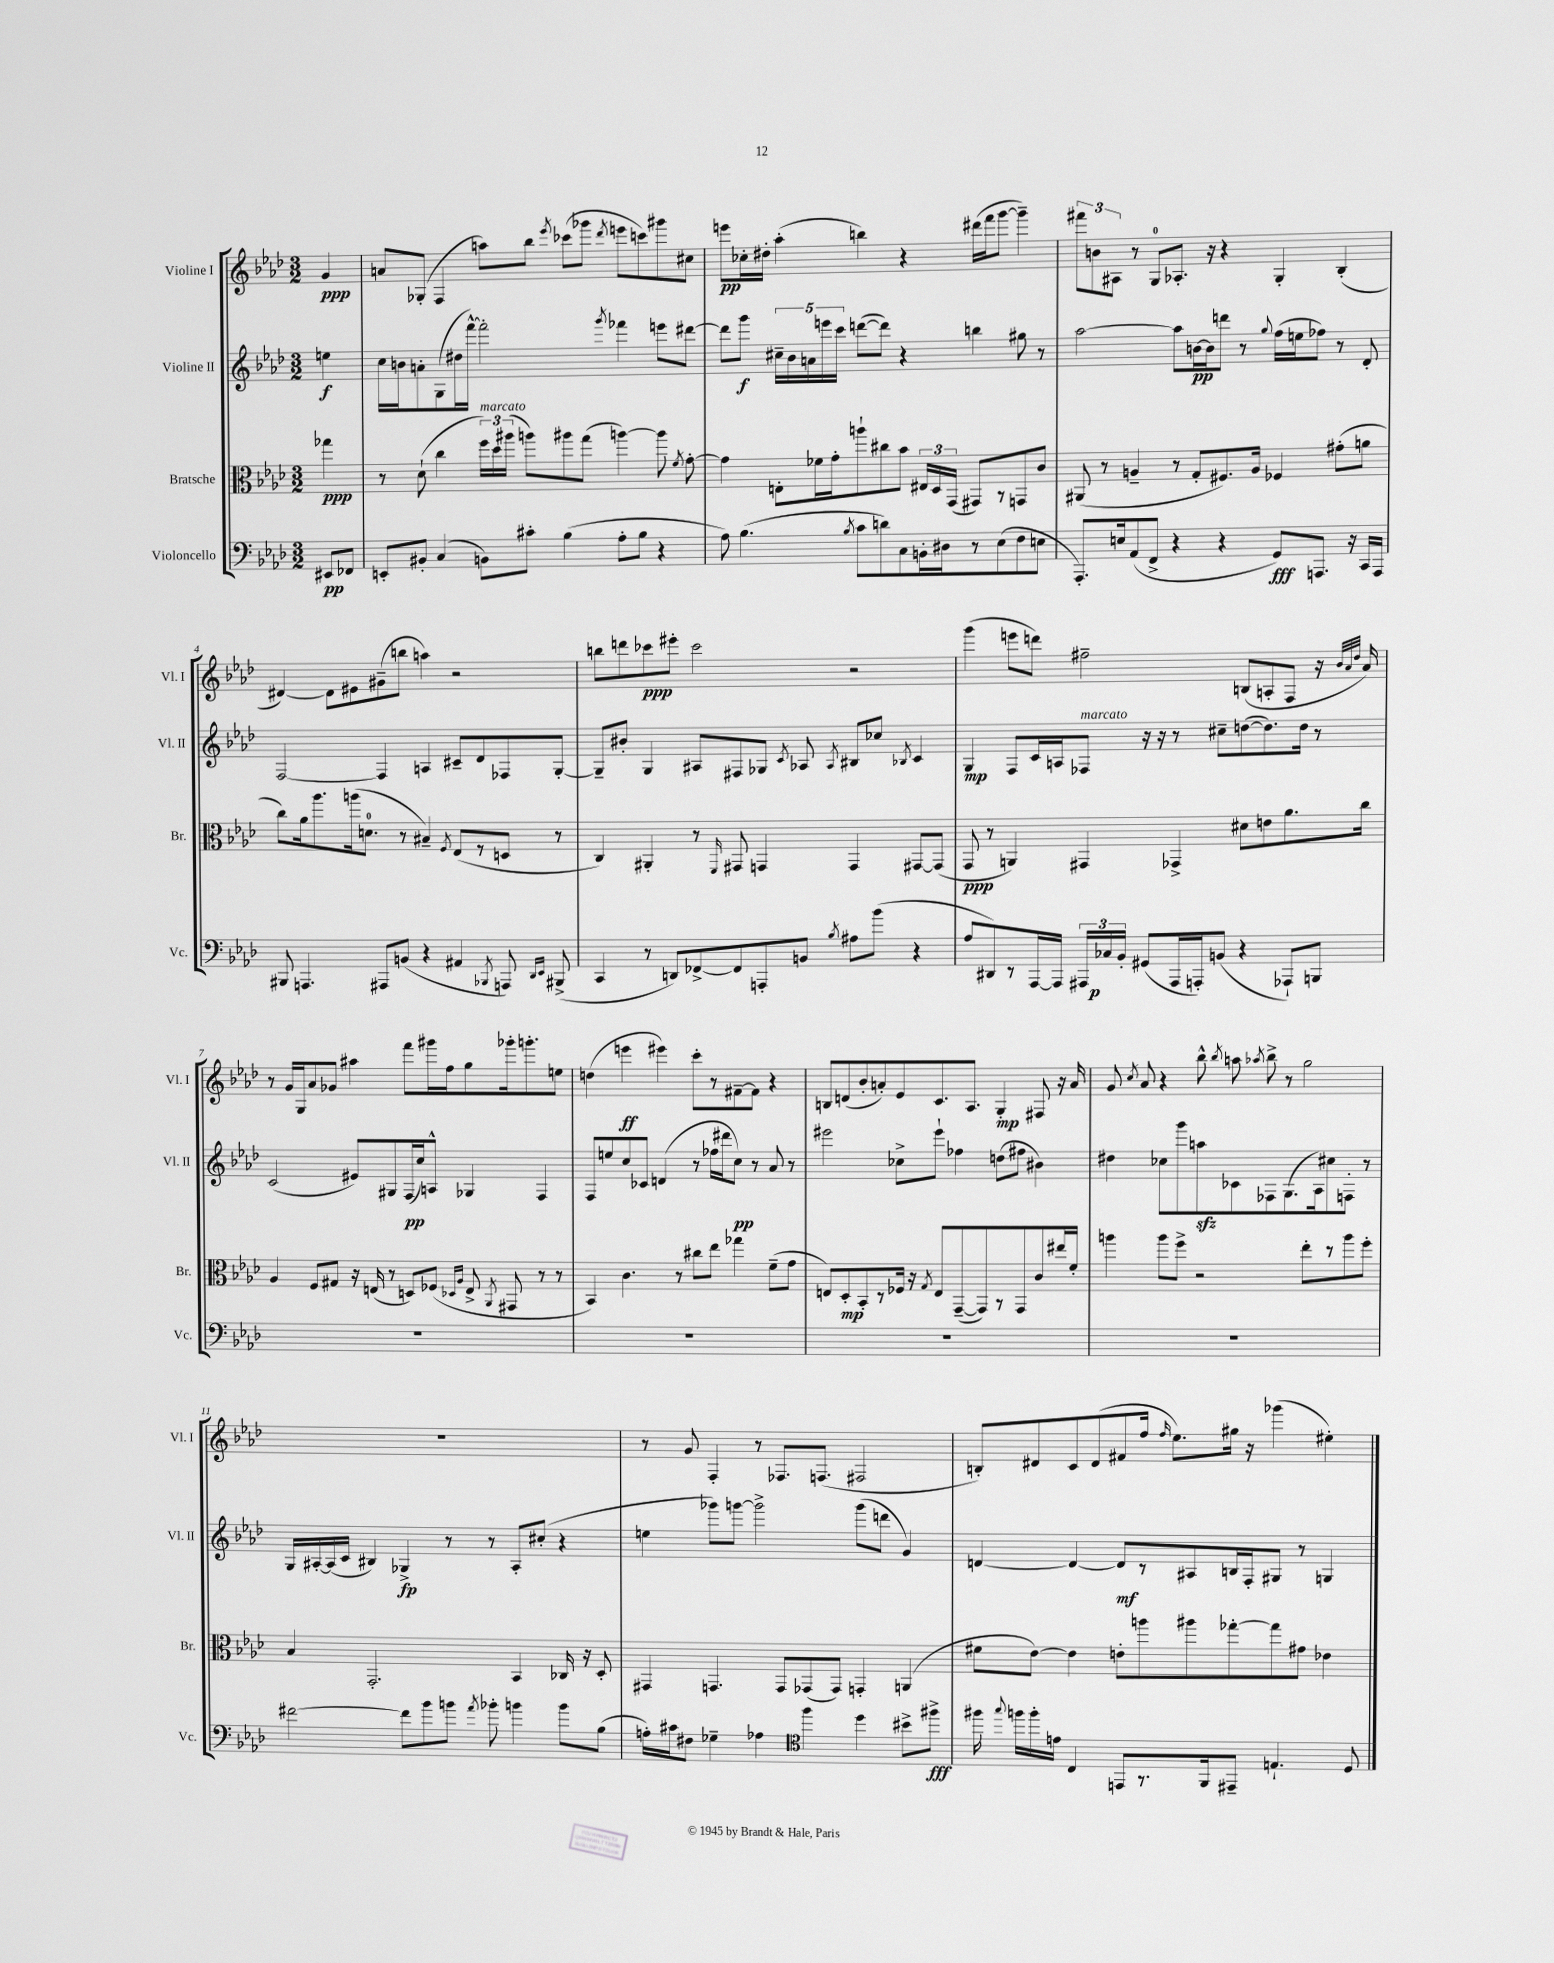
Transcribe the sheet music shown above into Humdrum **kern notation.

**kern	**kern	**kern	**kern
*staff4	*staff3	*staff2	*staff1
*clefF4	*clefC3	*clefG2	*clefG2
*k[b-e-a-d-]	*k[b-e-a-d-]	*k[b-e-a-d-]	*k[b-e-a-d-]
*M3/2	*M3/2	*M3/2	*M3/2
8EE#	4gg-	4ee	4g
8FF-	.	.	.
=	=	=	=
8EE'	8r	16cc	8a
.	.	16b	.
8BB#'	(8d-`	8a'	(8G-'
(4C	4cc	(8G	4F
.	.	16dd#	.
.	.	[16fff^^)	.
8BB)	24ff)	2fff']	8aa)
.	24dd-	.	.
.	(24aa#	.	.
8c#'	8aa)	.	8bb-
.	.	.	8qeee-
(4B-	8aa#	.	(8ccc-
.	(8gg	.	8ggg-
.	.	8qggg	8qddd-
8A-'	[4aa)	4fff-	8eee
8B-	.	.	8ccc)
4r	8aa]	8eee	8ggg#
.	8qf	.	.
.	[8g'	[8ddd#	8cc#
=	=	=	=
8A-)	4g]	8ddd#]	8eee
(4.B-	.	8ggg	16cc-'
.	.	.	16dd#'
.	8E'	20cc#~	(4aa-'
.	.	20b-	.
.	.	20a	.
.	16f-	.	.
.	.	20eee	.
.	16g'	.	.
.	.	20ccc	.
8qB-	.	.	.
8c	8aa`	([8ddd	4bb)
8d)	8cc#	8ddd])	.
8C	8b-	4r	4r
16BB'	24E#	.	.
.	24D-	.	.
16D#	.	.	.
.	(24GG	.	.
8r	8GG#)	4bb	(16ddd#
.	.	.	16fff
(8E-	8r	.	[8ggg
8F	8GG	8gg#	4ggg~])
8E	8c	8r	.
=	=	=	=
8.AAA-')	(8AA#	[2aa-	12fff#
.	.	.	12b
.	8r	.	.
.	.	.	12A#
16E	.	.	.
(8AA-	4A~	.	8r
8FF^	.	.	8G
4r	8r	8aa-]	8.A-'
.	8G'	[16b	.
.	.	16b]	16r
4r	8.F#)	8ddd	4r
.	.	8r	.
.	16A	.	.
.	.	8qqgg	.
8GG)	4F-	(16ff	4G'
.	.	16ee	.
8.AAA	.	8ff-)	.
.	(8g#'	8r	(4B-'
16r	.	.	.
16CC	8a	8d-'	.
16AAA	.	.	.
=	=	=	=
8BBB#	8cc)	[2F	[4d#)
4.AAA	16a-	.	.
.	8.aa-	.	.
.	.	.	8d#]
.	(16aa	.	8e#
.	8.d	.	.
8AAA#	.	4F]	(8g#~
(8BB	8r	.	8bb
4r	4B#~)	4A	4aa)
.	8qF	.	.
4AA#	(8E-	8c#~	2r
.	8r	8d-	.
8qBBB-	.	.	.
8AAA)	8D	8F-	.
16qqDD-	.	.	.
16qqEE-	.	.	.
(8BBB#^	8r	[8G'	.
=	=	=	=
4CC	4C)	8G~]	8bb
.	.	8b#'	8ddd
8r	4AA#'	4G	8ccc-
8DD)	.	.	8eee#'
[8FF-^	8r	8A#	2ccc-
.	16qqFF	.	.
8FF-]	8GG#	8F#	.
8AAA'	4GG	8G-	.
.	.	8qc	.
8BB	.	8A-	.
8qB-	.	8qA-	.
8A#	4GG	8B#	2r
(8b-	.	8cc-	.
.	.	8qB-	.
4r	[8GG#	4c	.
.	(8GG#]	.	.
=	=	=	=
8A-	8GG	4G	(4ggg
8DD#)	8r	.	.
8r	4AA)	8F	8eee
[16AAA-	.	16c	8ddd)
16AAA-]	.	16A	.
24AAA#	4GG#	8F-	2ff#~
24C-	.	.	.
24BB-'	.	.	.
(8GG#	.	16r	.
.	.	16r	.
16AAA#	4GG-^	8r	.
16AAA')	.	.	.
(8BB	.	8cc#~	.
4r	8d#	([8dd	(8B
.	8e	8.dd])	8A'
8AAA-`)	8.a-	.	8F
.	.	16dd	.
8BBB	.	8r	16r
.	.	.	32qqb-
.	.	.	32qqa-
.	.	.	32qqdd-
.	16cc	.	16a-)
=	=	=	=
1.r	4A-	(2c	8r
.	.	.	16g
.	.	.	16G
.	8F	.	8a-
.	8G#	.	8g-
.	16r	8e#)	4aa#
.	(16E	.	.
.	8r	8G#	.
.	8D)	(16F	8fff
.	.	16cc)	.
.	(8F-	8A^^	16ggg#
.	.	.	16ff
.	16qqD-	.	.
.	16qqA-	.	.
.	8E^	4G-	8gg
.	8qAA-	.	.
.	8GG#	.	16ggg-'
.	.	.	8.ggg'
.	8r	4F	.
.	8r	.	8ee
=	=	=	=
1.r	4BB-)	8F	(4dd
.	.	8ee	.
.	4.c	8cc	4eee
.	.	8c-	.
.	.	(4d	4eee#)
.	8r	.	.
.	8cc#	8r	8ccc'
.	8ee-	16ff-	8r
.	.	16ddd#	.
.	4gg-	8cc)	[8f#~
.	.	8r	8f#]
.	(8f~	8a-	4r
.	8g	8r	.
=	=	=	=
1.r	8E)	2eee#	8B
.	8D-'	.	(8d
.	8BB-'	.	8b-'
.	8r	.	8a')
.	16F-	8cc-^	8e-
.	16r	.	.
.	8qG	.	.
.	8E	8eee#`	8.c
.	([8GG~	4ff-	.
.	.	.	8.A-
.	8GG])	.	.
.	8r	(8dd	4G'
.	8GG	8ff#	.
.	8c	4b#)	8F#
.	16ee#	.	16r
.	16f'	.	16a
=	=	=	=
1.r	4aa	4dd#	8g
.	.	.	8qcc
.	.	.	8a-
.	8aa	8cc-	4r
.	8ff^	8ggg	.
.	2r	8aa	8bb-^^
.	.	.	8qbb-
.	.	8c-	8aa
.	.	.	8qaa-
.	.	8F-	8bb-^
.	.	(8.G	8r
.	8ee-'	.	2gg
.	.	16A-)	.
.	8r	8cc#	.
.	8aa	8F'	.
.	8ff'	8r	.
=	=	=	=
[2f#	4B-	16G	1.r
.	.	[16A#'	.
.	.	(16A#]	.
.	.	16c	.
.	2.GG'	4B#)	.
8f#]	.	4G-^	.
8b-	.	.	.
8b	.	8r	.
8qa-	.	.	.
8b-'	.	8r	.
4b	4BB-	8A#'	.
.	.	(8cc#'	.
8b	16C-	4r	.
.	16r	.	.
(8B-	8D-'	.	.
=	=	=	=
16A')	4GG#	4ee	8r
16c#	.	.	.
8F#	.	.	8g
4G-~	4.GG	8ggg-)	4F'
.	.	[8ggg	.
4A-	.	2ggg^]	8r
.	8GG	.	8.F-
*clefC4	*	*	*
4ff	(8GG-	.	.
.	.	.	(8.F
.	8GG-)	.	.
4dd-	4GG'	(8ggg	2F#
.	.	8ddd	.
8b#^	(4AA	4g)	.
8ff#^	.	.	.
=	=	=	=
16ff#	8f#	[4d	8B')
8qqgg	.	.	.
16ff	.	.	.
16ff'	[8e-)	.	8d#
16e	.	.	.
4C	4e-]	4d_	8c
.	.	.	(8d#
8EE	8e'	8d]	8f#
8.r	8aa	8r	16ff
.	.	.	16qqff
.	.	.	8.ee-)
.	8aa#	8A#	.
16FF	.	.	.
8EE#~	[8gg-'	16B	16gg#
.	.	16F'	16r
4.E`	8gg-]	8G#	(4ggg-
.	8g#	8r	.
.	4e-	4G	4ee#')
8D-	.	.	.
==	==	==	==
*-	*-	*-	*-
